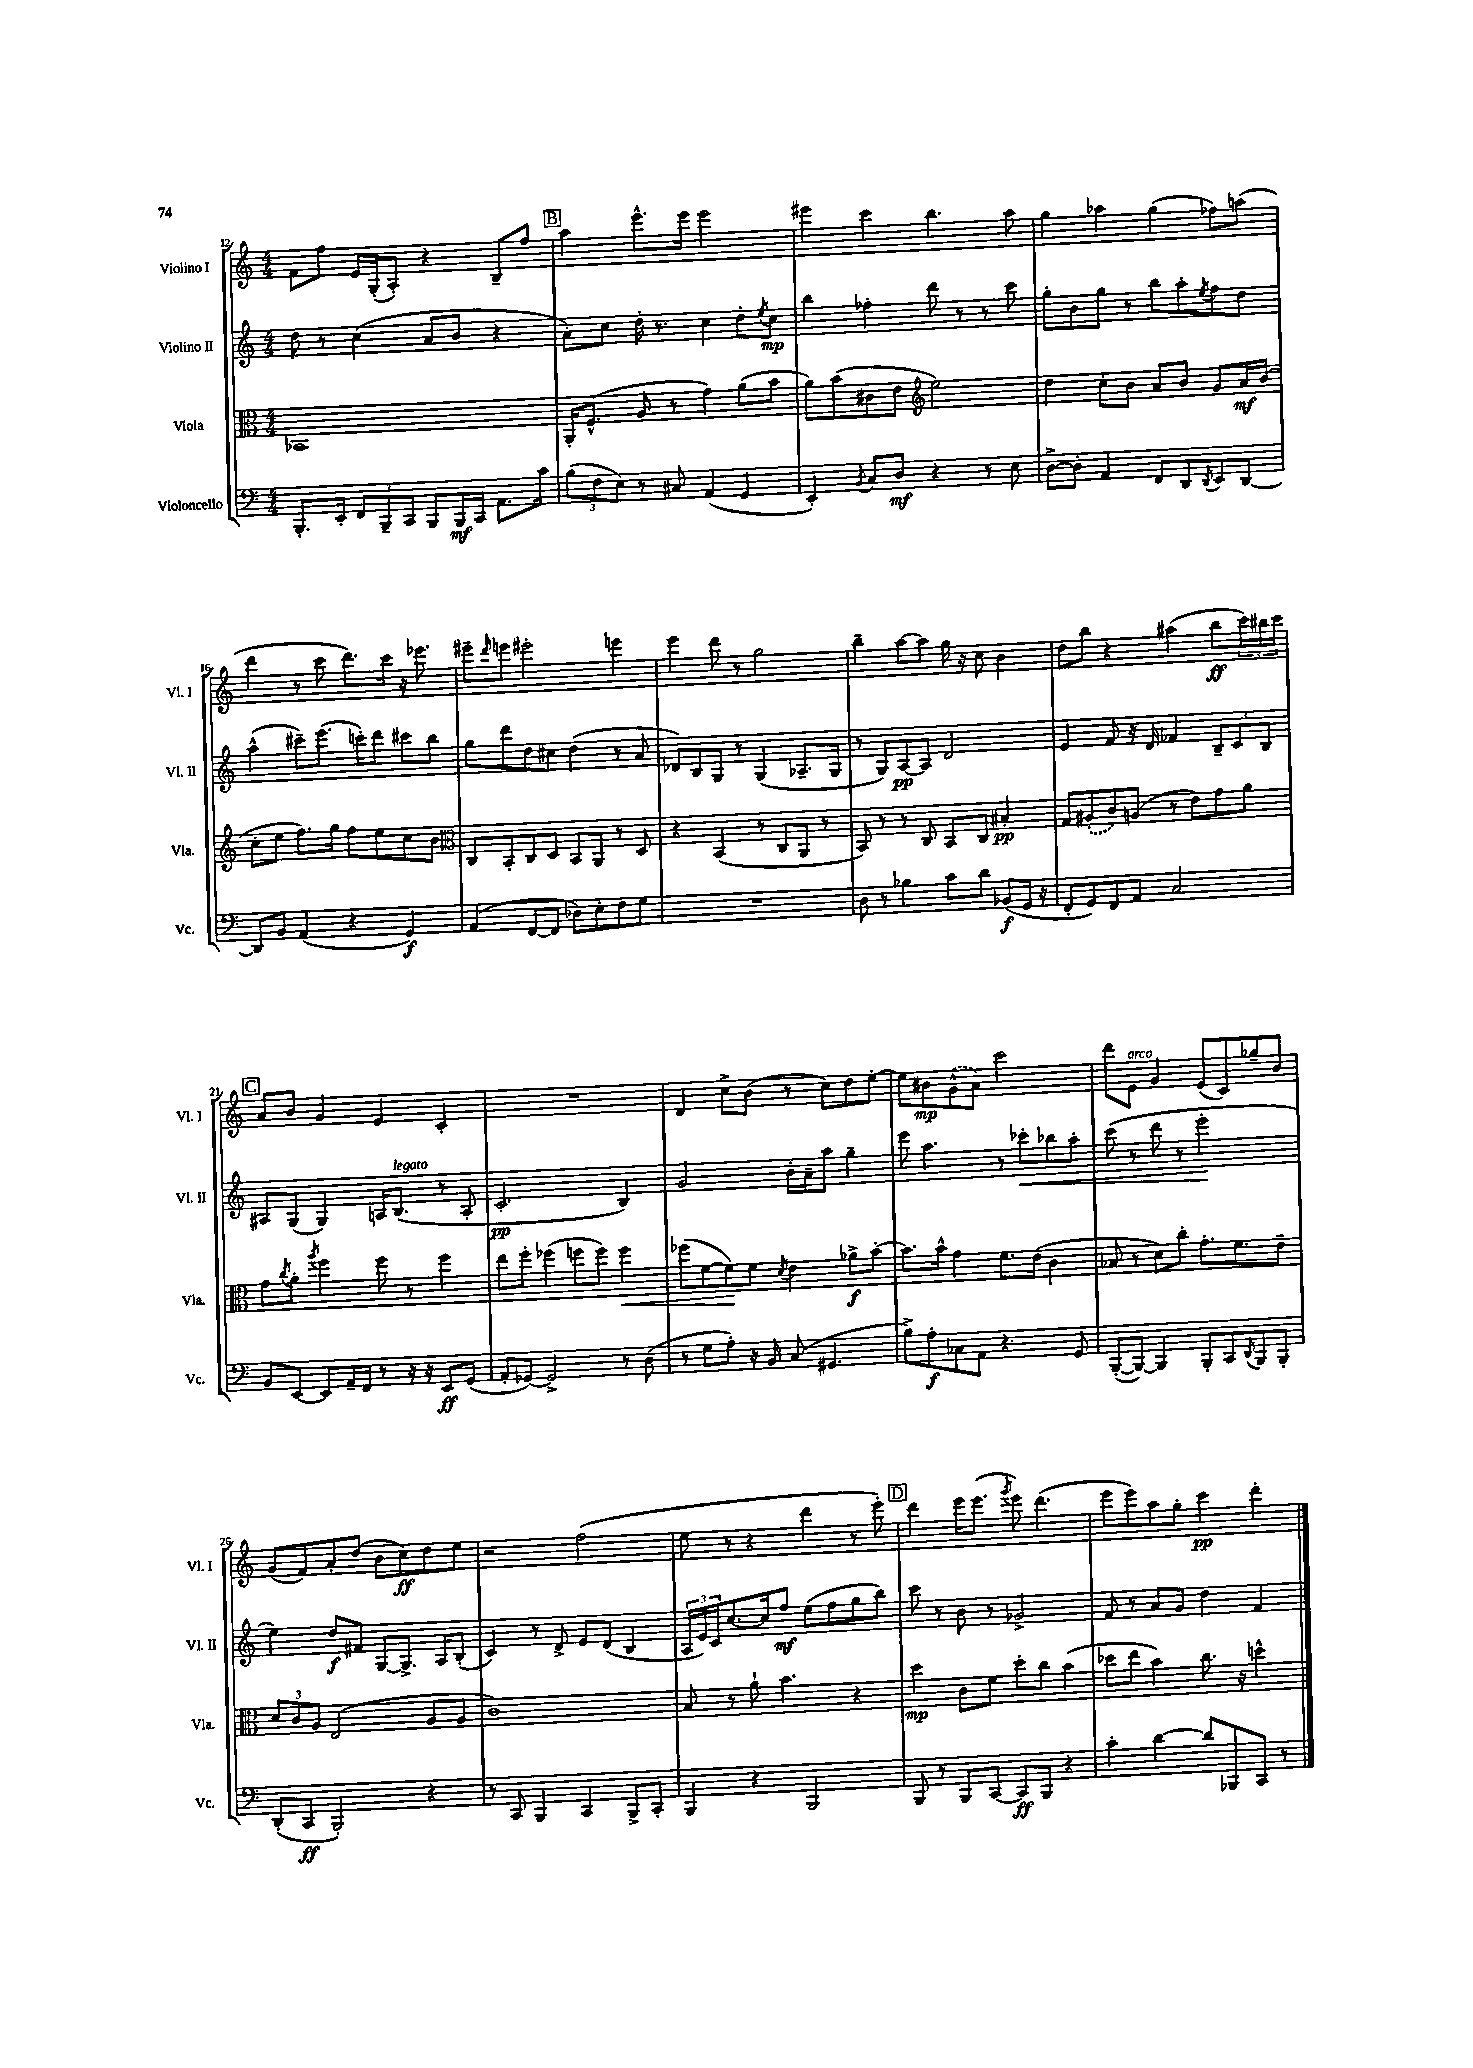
<<
\new StaffGroup <<
\new Staff = "s0" \with { instrumentName = "Violino I" shortInstrumentName = "Vl. I" } {
    \clef treble \key c \major \numericTimeSignature \time 4/4
    f'8 f''8 e'16 g16-.( a8-.) r4 b8-- f''8 |
    \mark \markup { \box "B" } a''4 e'''8.-^ e'''16 e'''2 |
    eis'''4 c'''4 b''4. a''8 |
    g''4 aes''4 g''4( fes''8) a''8( |
    d'''4 r8 c'''8 d'''8.) c'''16 r16 ees'''8. |
    eis'''8-- \grace { d'''16 } e'''8 eis'''2-. e'''4 |
    e'''4 d'''8 r8 g''2 |
    b''4-- a''8~ a''8 g''16 r16 c''8 b'4 |
    d''8 b''8 r4 ais''4( b''8\ff \tuplet 3/2 { c'''16) bis''16 c'''16 } |
    \mark \markup { \box "C" } a'8 b'8 g'4 e'4 c'4-. |
    R1 |
    d'4 c''8-> b'8( r8 c''8) d''8 e''8~-. |
    e''8 bis'8\mp \once \slurDashed g'8-^( a'8) c'''2 |
    d'''8 e'8^\markup { \italic "arco" } g'4 e'8( c'8) ges''8-- b'8 |
    g'8( f'8) a'8-. d''8( b'8 c''8\ff) d''8 e''8 |
    r2 f''2( |
    e''8 r8 r4 d'''4 r8 e'''8-.) |
    \mark \markup { \box "D" } d'''4 e'''16 e'''8.( \acciaccatura { g'''8 } e'''8) d'''4.( |
    e'''8 e'''8) a''8 g''8-. c'''4\pp d'''4-. \bar "|." |
}
\new Staff = "s1" \with { instrumentName = "Violino II" shortInstrumentName = "Vl. II" } {
    \clef treble \key c \major \numericTimeSignature \time 4/4
    d''8 r8 c''4( a'8 b'8 r4 |
    \mark \markup { \box "B" } a'8-.) c''8 d''16-. r8. c''4 d''8-. \acciaccatura { e''8 } c''8\mp |
    b''4 fes''4-. d'''8 r8 r8 c'''8 |
    g''8-. b'8 g''8 r8 b''8 a''8-. \acciaccatura { e''8 } f''8 d''8 |
    a''4-^( cis'''8--) e'''8.( c'''16-.) d'''8 cis'''8 b''8 |
    g''8 d'''8 d''8 cis''8 d''4( r8 a'8 |
    des'8) b8 g8 r8 g4( aes8.-- g16 |
    r8 g8) a8~\pp a8 d'2 |
    e'4 f'8 r16 d'16 fes'4 \tuplet 3/2 { b8-- c'8 b8 } |
    \mark \markup { \box "C" } ais8 g8( g4) a16 b8.^\markup { \italic "legato" }( r8 a8-. |
    c'2.-.\pp b4) |
    g'2 b'16-. a'16-- a''8 g''4-- |
    e'''8 a''4. r8 ces'''8-.\< bes''8 a''8-. |
    c'''8( r8 d'''8 r8 e'''2-.\! |
    e''4) d''8\f fis'8 g8~ g8.-> a16 b8-.( |
    c'4) r8 d'8-> e'8 d'8( b4 |
    \tuplet 3/2 { a16 e'16) c'16 } c''8.~ c''16 f''8\mf e''8( f''8 g''8 b''8) |
    \mark \markup { \box "D" } c'''8 r8 b'8 r8 ges'2-> |
    f'8 r8 a'8 g'8 d''4 f'4 \bar "|." |
}
\new Staff = "s2" \with { instrumentName = "Viola" shortInstrumentName = "Vla." } {
    \clef alto \key c \major \numericTimeSignature \time 4/4
    bes,1 |
    \mark \markup { \box "B" } a,16-. f8.-^( a8 r8 g'4) a'8( b'8 |
    a'8) b'8( cis'8 e'8 \clef treble e''2) |
    d''4 c''8-. b'8 a'8 b'8 g'8 a'16\mf b'16( |
    c''8-. e''8 f''8.) g''16 f''8 e''8 c''8 b'8 |
    \clef alto c8 b,8-. c8 d8 b,8 a,8 r8 d8 |
    r4 b,4( r8 c8 a,8 r8 |
    b,8) r8 r8 c8 b,8 c8 bis4-.\pp |
    g8 \once \slurDashed ais8-.( c'8) a8( r8 e'8) g'8 a'8 |
    \mark \markup { \box "C" } g'8 \acciaccatura { c''8 } a'8-. \acciaccatura { a''8 } f''4 f''8 r8 f''4 |
    e''8 f''8-. fes''4( f''8 f''8) f''4\< |
    fes''8( f'8~ f'8\!) f'8 \acciaccatura { d'8 } e'4 aes'8->\f b'8~-. |
    b'8. b'16-^ g'4 f'8. e'16( c'4 |
    bes8 r8 d'8) c''8-. g'8.-. f'8. e'8-- |
    \tuplet 3/2 { d'8 c'8 a8 } e2( a8 a8 |
    c'1) |
    b8 r8 a'8-! b'4. r4 |
    \mark \markup { \box "D" } d''4\mp c'8 f'8 d''8-. c''8 b'4( |
    des''8 e''8 b'4) c''8. r16 d''4-^ \bar "|." |
}
\new Staff = "s3" \with { instrumentName = "Violoncello" shortInstrumentName = "Vc." } {
    \clef bass \key c \major \numericTimeSignature \time 4/4
    b,,8.-. e,16-. \tuplet 3/2 { f,8 b,,8-- c,8 } b,,8 b,,16\mf c,16 a,8. c'16 |
    \mark \markup { \box "B" } \tuplet 3/2 { b8( f8 e8) } r8 cis8 a,4( g,4 |
    e,4-.) \acciaccatura { b,8 } c8 d8\mf r4 r8 e8 |
    d8~-> d8-. a,4 f,8 d,8 \acciaccatura { d,8 } e,8 d,8~ |
    d,8 b,8 a,4( r4 g,4\f) |
    a,4( f,8~ f,8 des8) e8-. f8 g8 |
    R1 |
    d8 r8 bes4 c'8 d'8 bes,8\f( g,16 r16 |
    f,8-. g,8) f,8 a,8 c2 |
    \mark \markup { \box "C" } b,8 e,8~ e,8 a,16-- f,16 r8 r16 r16 e,8\ff g,8( |
    a,8-. ges,8~) ges,2-> r8 d8( |
    r8 g8 a8-.) r16 b,16 c8( gis,4. |
    b8->) a8-.\f ces8 a,8 r4. g,8 |
    b,,8~-.( b,,8~) b,,4 b,,8-. c,8 \acciaccatura { d,8 } b,,8 b,,8-. |
    d,8-.( c,8\ff b,,2-.) r4 |
    r8 c,8 b,,4 c,4 b,,8-> c,8-. |
    b,,4 r4 b,,2 |
    \mark \markup { \box "D" } b,,8 r8 b,,8 c,8~ c,8\ff b,,8 r4 |
    c'4-. d'4~ d'8 bes,,8 c,8 r8 \bar "|." |
}
>>
>>
\layout { \context { \Score currentBarNumber = #12 } }
